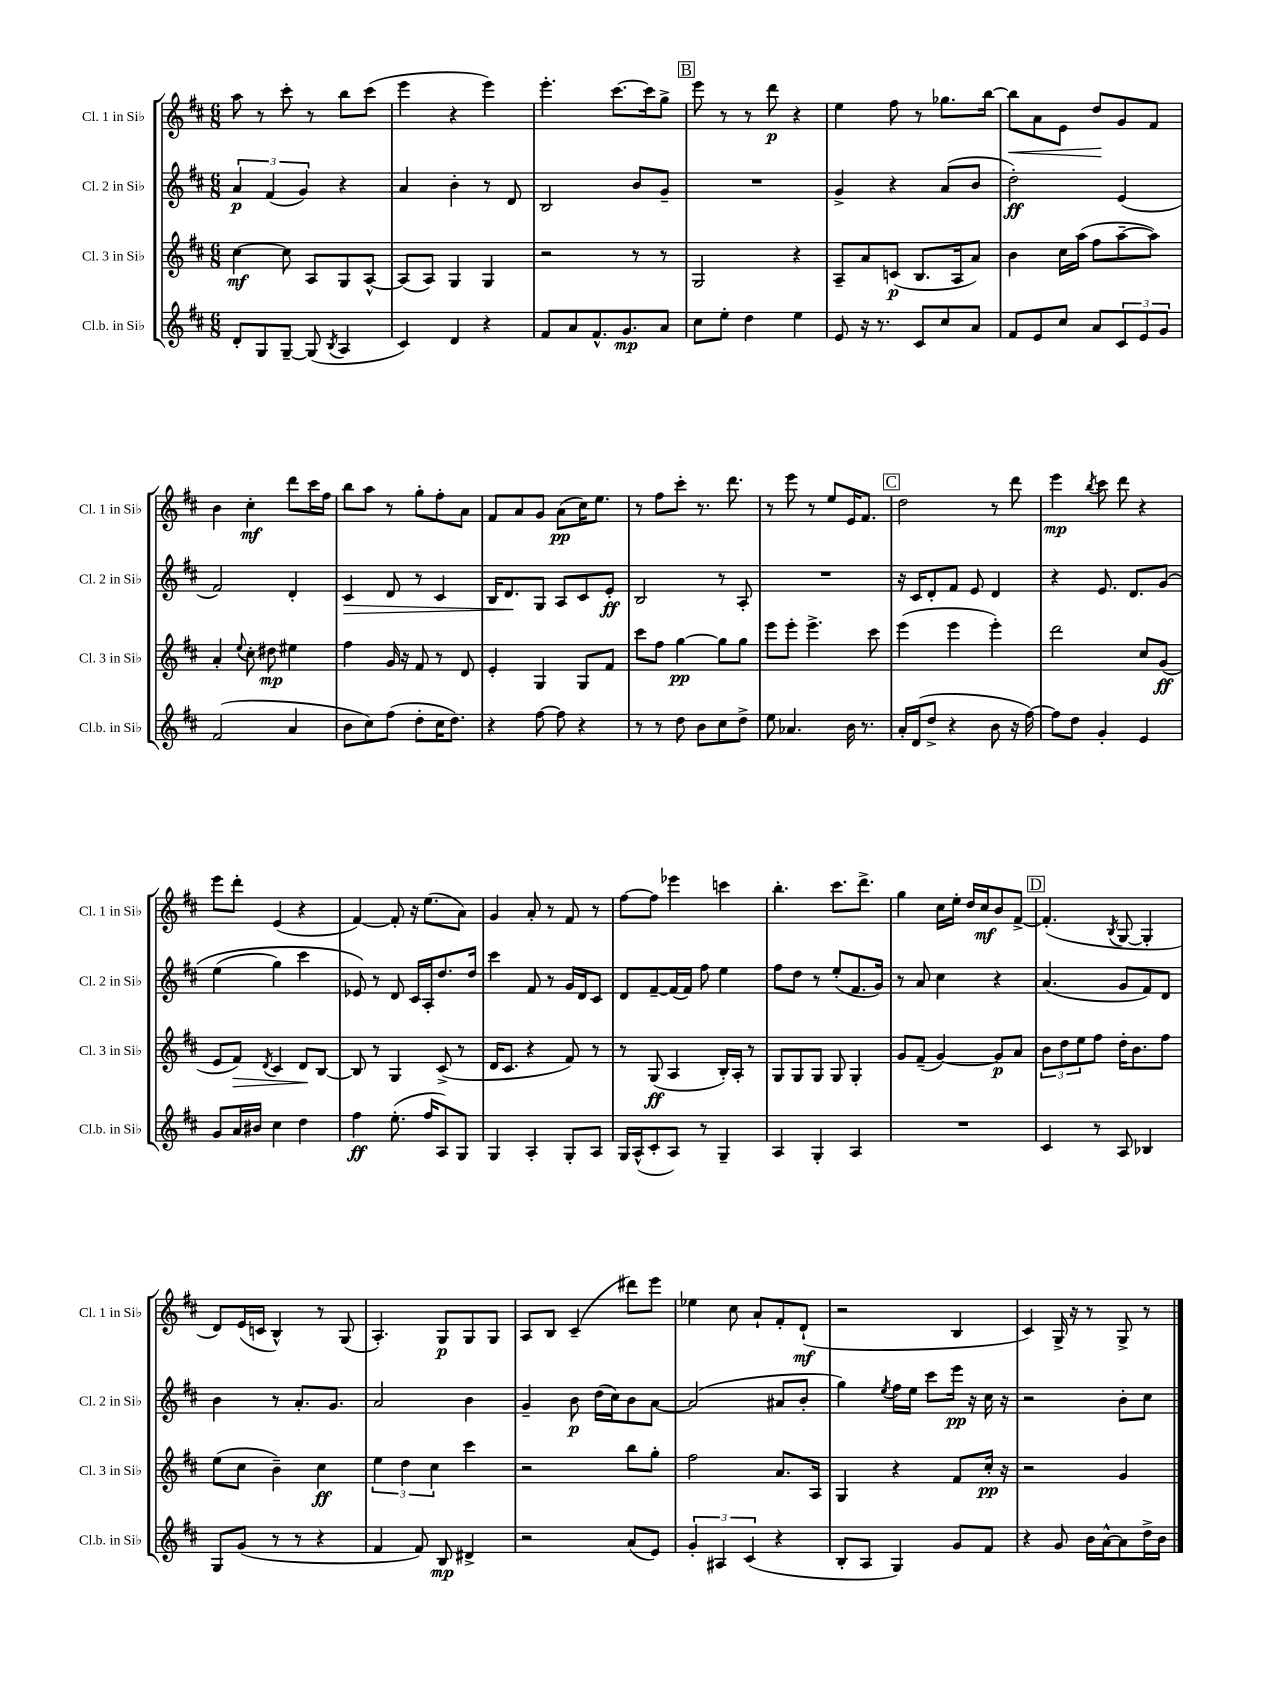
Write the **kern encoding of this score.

**kern	**kern	**kern	**kern
*staff4	*staff3	*staff2	*staff1
*clefG2	*clefG2	*clefG2	*clefG2
*k[f#c#]	*k[f#c#]	*k[f#c#]	*k[f#c#]
*M6/8	*M6/8	*M6/8	*M6/8
8d'	[4cc#	6a	8aa
8G	.	.	8r
.	.	(6f#	.
[8G~	8cc#]	.	8ccc#'
.	.	6g)	.
(8G]	8A	.	8r
8qB	.	.	.
4A	8G	4r	8bb
.	[8A^^	.	(8ccc#
=	=	=	=
4c#)	(8A]	4a	4eee
.	8A)	.	.
4d	4G	4b'	4r
4r	4G	8r	4eee)
.	.	8d	.
=	=	=	=
8f#	2r	2B	4.eee'
8a	.	.	.
8.f#^^	.	.	.
.	.	.	[8.ccc#
8.g	.	.	.
.	8r	8b	.
.	.	.	16ccc#]
8a	8r	8g~	8gg^
=	=	=	=
8cc#	2G	2.r	8eee
8ee'	.	.	8r
4dd	.	.	8r
.	.	.	8ddd
4ee	4r	.	4r
=	=	=	=
8e	8A~	4g^	4ee
16r	8a	.	.
8.r	.	.	.
.	(8c	4r	8ff#
8c#	8.B	.	8r
8cc#	.	(8a	8.gg-
.	16A	.	.
8a	8a)	8b	.
.	.	.	[16bb
=	=	=	=
8f#	4b	2dd')	8bb]
8e	.	.	8a
8cc#	16cc#	.	8e
.	(16aa	.	.
8a	8ff#	.	8dd
12c#	[8aa~	(4e	8g
12e	.	.	.
.	8aa])	.	8f#
12g	.	.	.
=	=	=	=
(2f#	4a'	2f#)	4b
.	8qqee	.	.
.	8cc#'	.	4cc#'
.	8dd#	.	.
4a	4ee#	4d'	8ddd
.	.	.	16ccc#
.	.	.	16ff#
=	=	=	=
8b	4ff#	4c#	8bb
8cc#)	.	.	8aa
(8ff#	16g	8d	8r
.	16r	.	.
8dd'	8f#	8r	8gg'
16cc#	8r	4c#	8ff#'
8.dd)	.	.	.
.	8d	.	8a
=	=	=	=
4r	4e'	16B	8f#
.	.	8.d	.
.	.	.	8a
[8ff#	4G	8G	8g
8ff#]	.	8A	(8a
4r	8G	8c#	16cc#)
.	.	.	8.ee
.	8f#	8e'	.
=	=	=	=
8r	8ccc#	2B	8r
8r	8ff#	.	8ff#
8dd	[4gg	.	8ccc#'
8b	.	.	8.r
8cc#	8gg]	8r	.
.	.	.	8.ddd
8dd^	8gg	8A'	.
=	=	=	=
8ee	8eee	2.r	8r
4.a-	8eee'	.	8eee
.	4.eee^	.	8r
.	.	.	8ee
16b	.	.	16e
8.r	.	.	8.f#
.	8ccc#	.	.
=	=	=	=
16a'	(4eee	16r	2dd
(16d	.	16c#	.
8dd^	.	8d'	.
4r	4eee	8f#	.
.	.	8e	.
8b	4eee')	4d	8r
16r	.	.	8ddd
[16ff#)	.	.	.
=	=	=	=
8ff#]	2ddd	4r	4eee
8dd	.	.	.
.	.	.	8qbb
4g'	.	8.e	8ccc#
.	.	.	8ddd
.	.	8.d	.
4e	8cc#	.	4r
.	(8g	&(8g	.
=	=	=	=
8g	8e	(4ee	8eee
16a	8f#)	.	8ddd'
16b#	.	.	.
.	8qd	.	.
4cc#	4c#	4gg)	(4e
4dd	8d	4ccc#	4r
.	[8B	.	.
=	=	=	=
4ff#	8B]	8e-&)	[4f#)
.	8r	8r	.
(8.ee'	4G	8d	8f#']
.	.	16c#	16r
16ff#	.	16A'	(8.ee
8A)	(8c#^	8.dd	.
8G	8r	.	8a)
.	.	16dd	.
=	=	=	=
4G	16d	4ccc#	4g
.	8.c#	.	.
4A'	4r	8f#	8a'
.	.	8r	8r
8G'	8f#)	16g	8f#
.	.	16d	.
8A	8r	8c#	8r
=	=	=	=
16G	8r	8d	[8ff#
(16A^^	.	.	.
8c#'	(8G	[8f#~	8ff#]
8A)	4A	(16f#]	4eee-
.	.	16f#)	.
8r	.	8ff#	.
4G~	16B')	4ee	4ccc
.	16A'	.	.
.	8r	.	.
=	=	=	=
4A	8G	8ff#	4.bb'
.	8G	8dd	.
4G'	8G	8r	.
.	8G	(8ee'	8.ccc#
4A	4G'	8.f#	.
.	.	.	8.ddd^
.	.	16g)	.
=	=	=	=
2.r	8g	8r	4gg
.	(8f#~	8a	.
.	[4g)	4cc#	16cc#
.	.	.	16ee'
.	.	.	16dd
.	.	.	16cc#
.	8g]	4r	8b
.	8a	.	[8f#^
=	=	=	=
4c#	12b	(4.a	(4.f#']
.	12dd	.	.
.	12ee	.	.
8r	8ff#	.	.
.	.	.	8qB
8A	16dd'	8g	[8G
.	8.b	.	.
4B-	.	8f#)	4G']
.	8ff#	8d	.
=	=	=	=
8G	(8ee	4b	8d)
(8g	8cc#	.	(16e
.	.	.	16c
8r	4b~)	8r	4B^^)
8r	.	8.a'	.
4r	4cc#	.	8r
.	.	8.g	.
.	.	.	(8G
=	=	=	=
4f#	6ee	2a	4.A')
.	6dd	.	.
8f#)	.	.	.
.	6cc#	.	.
8B	.	.	8G
4d#^	4ccc#	4b	8G
.	.	.	8G
=	=	=	=
2r	2r	4g~	8A
.	.	.	8B
.	.	8b	(4c#~
.	.	(16dd	.
.	.	16cc#)	.
(8a	8bb	8b	8ddd#)
8e)	8gg'	[8a	8eee
=	=	=	=
6g'	2ff#	(2a]	4ee-
6A#	.	.	.
.	.	.	8cc#
(6c#	.	.	.
.	.	.	8a`
4r	8.a	8a#	8f#'
.	.	8b'	(8d`
.	16A	.	.
=	=	=	=
8B'	4G	4gg)	2r
8A	.	.	.
.	.	8qee	.
4G)	4r	16ff#	.
.	.	16ee	.
.	.	8ccc#	.
8g	8f#	16eee	4B
.	.	16r	.
8f#	16cc#'	16cc#	.
.	16r	16r	.
=	=	=	=
4r	2r	2r	4c#)
8g	.	.	16G^
.	.	.	16r
16b	.	.	8r
[16a^^	.	.	.
8a]	4g	8b'	8G^
16dd^	.	8cc#	8r
16b	.	.	.
==	==	==	==
*-	*-	*-	*-
